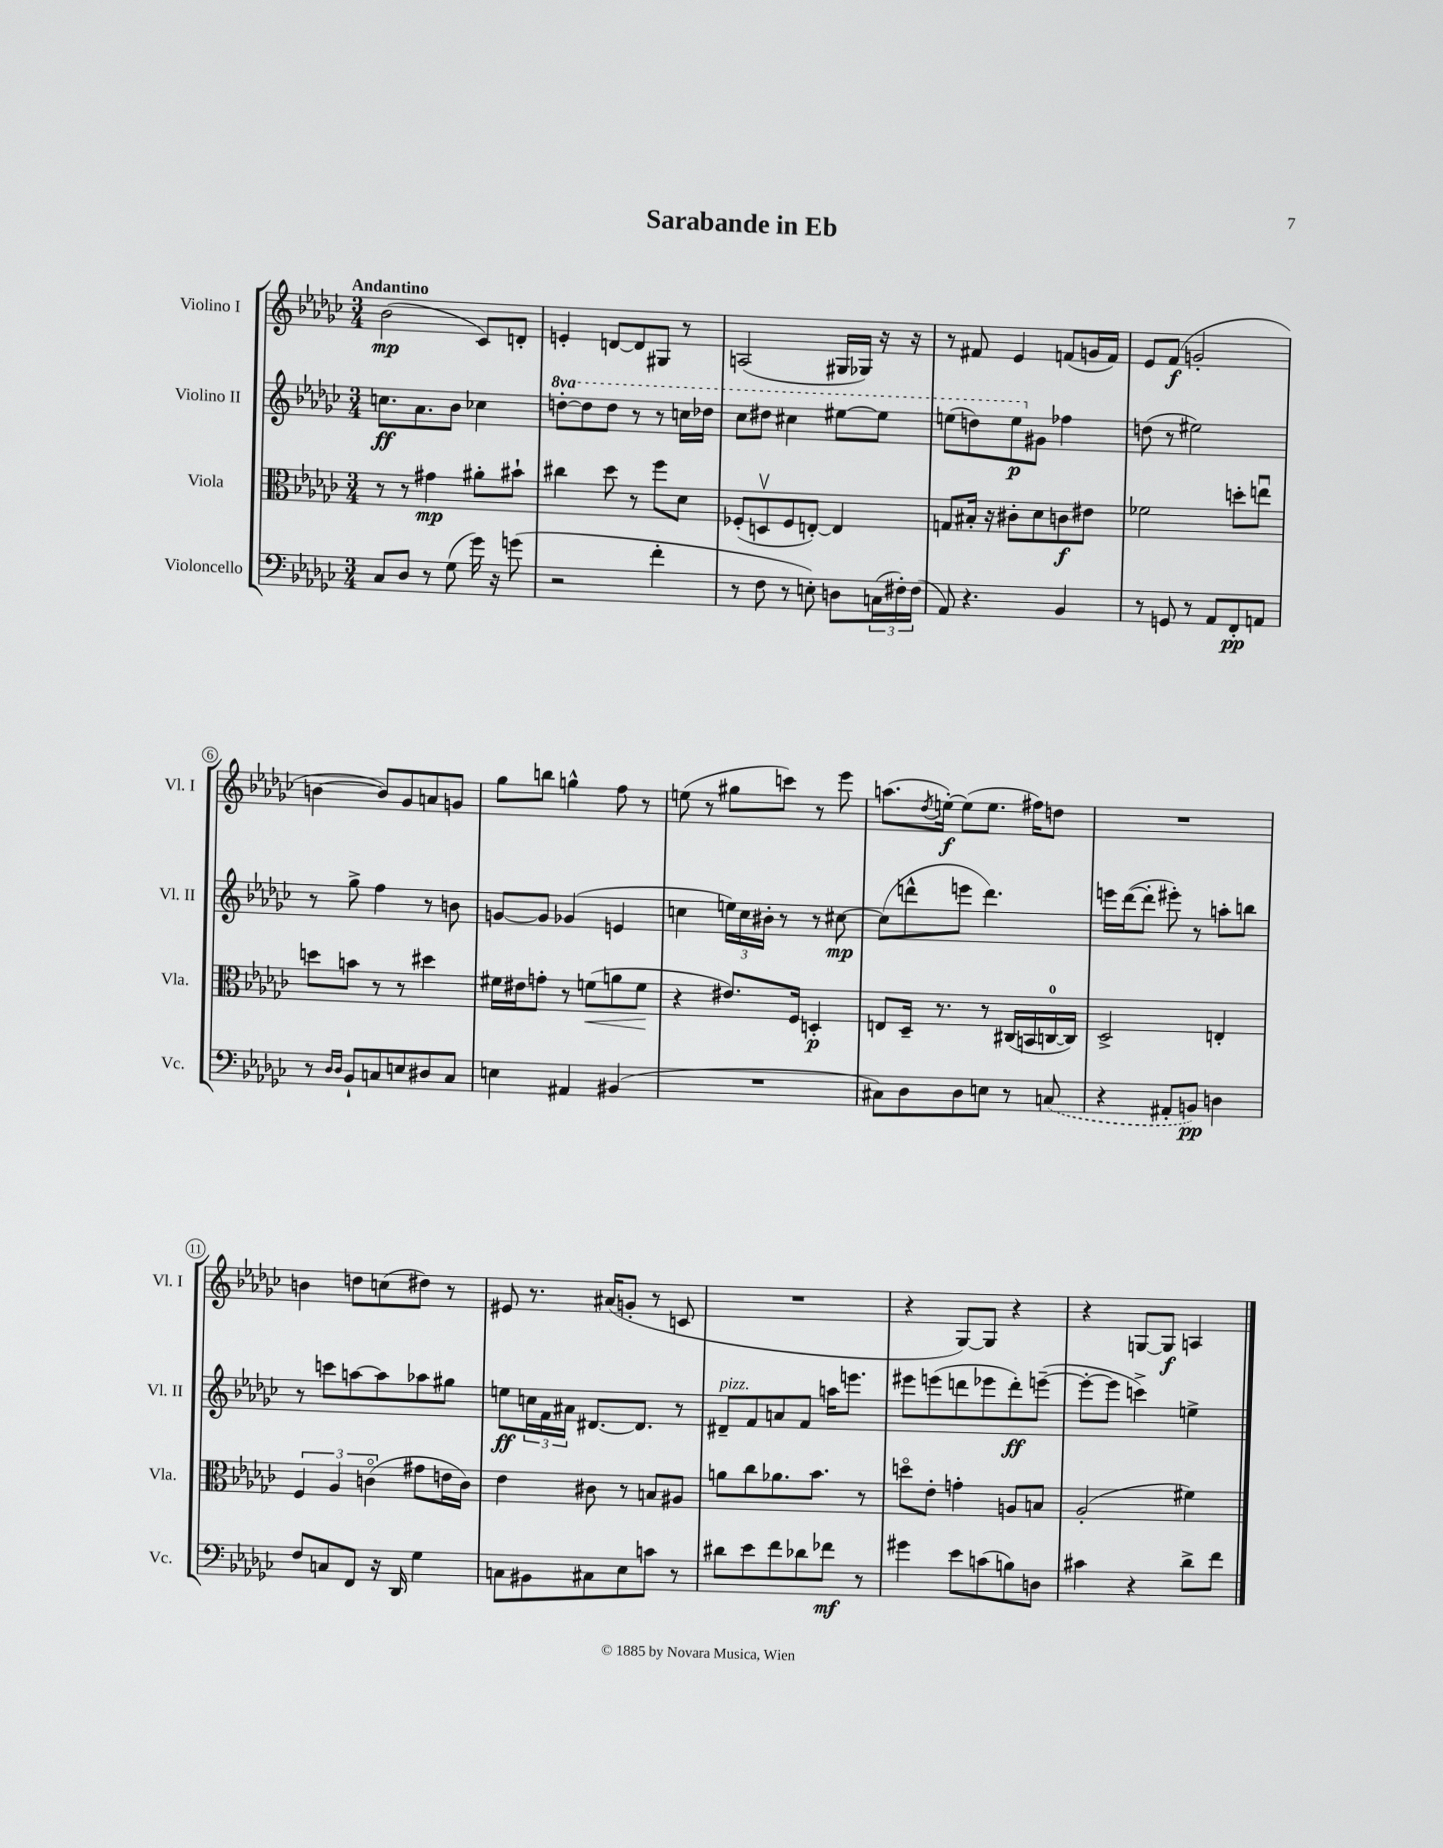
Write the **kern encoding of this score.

**kern	**dynam	**kern	**dynam	**kern	**dynam	**kern	**dynam
*part4	*part4	*part3	*part3	*part2	*part2	*part1	*part1
*staff4	*staff4	*staff3	*staff3	*staff2	*staff2	*staff1	*staff1
*I"Violoncello	*	*I"Viola	*	*I"Violino II	*	*I"Violino I	*
*I'Vc.	*	*I'Vla.	*	*I'Vl. II	*	*I'Vl. I	*
*clefF4	*	*clefC3	*	*clefG2	*	*clefG2	*
*k[b-e-a-d-g-c-]	*	*k[b-e-a-d-g-c-]	*	*k[b-e-a-d-g-c-]	*	*k[b-e-a-d-g-c-]	*
*M3/4	*	*M3/4	*	*M3/4	*	*M3/4	*
=1	=1	=1	=1	=1	=1	=1	=1
!	!	!	!	!	!	!LO:TX:a:B:t=Andantino	!
8C-/L	.	8r	.	8.ccn\L	ff	(2b-\	mp
8D-/J	.	8r	.	.	.	.	.
.	.	.	.	8.a-\	.	.	.
8r	.	4g#X\	mp	.	.	.	.
(8G-\	.	.	.	8b-\J	.	.	.
16g-\)	.	8a#X'\L	.	4cc-X\	.	8c-/L)	.
16r	.	.	.	.	.	.	.
(8gn\	.	8b#X`\J	.	.	.	8dn'/J	.
=2	=2	=2	=2	=2	=2	=2	=2
*	*	*	*	*8va	*	*	*
2r	.	4cc#X\	.	[8dddn'\L	.	4en'/	.
.	.	.	.	8ddd\]	.	.	.
.	.	8dd-\	.	8ddd\J	.	[8dn/L	.
.	.	8r	.	8r	.	8d/]	.
4f'\	.	8ff\L	.	8r	.	8G#X/J	.
.	.	8d-\J	.	16cccn\LL	.	8r	.
.	.	.	.	16ddd-X\JJ	.	.	.
=3	=3	=3	=3	=3	=3	=3	=3
8r	.	(8F-X'/L	.	8ccc-\L	.	(2An/	.
8F\	.	8Dnv/	.	8ddd#X\J	.	.	.
8r	.	8F-/	.	4ccc#X\	.	.	.
8En'\)	.	[8En'/J)	.	.	.	.	.
8Dn\L	.	4E/]	.	[8eee#X\L	.	16G#X/LL	.
.	.	.	.	.	.	16G-X/JJ)	.
(24Cn\L	.	.	.	8eee#\J]	.	16r	.
24F#X'\)	.	.	.	.	.	.	.
.	.	.	.	.	.	16r	.
(24F#\JJ	.	.	.	.	.	.	.
=4	=4	=4	=4	=4	=4	=4	=4
8AA-/)	.	8Gn/L	.	(8eeen\L	.	8r	.
4.r	.	16B#X'/Jk	.	8dddn\)	.	8f#X/	.
.	.	16r	.	.	.	.	.
.	.	8c#X'\L	.	8eee\	p	4e-/	.
*	*	*	*	*X8va	*	*	*
.	.	8d-\	.	8g#X\J	.	.	.
4BB-/	.	8cn\	f	4ff-X\	.	(8fn/L	.
.	.	8e#X\J	.	.	.	16gn/L	.
.	.	.	.	.	.	16f/JJ)	.
=5	=5	=5	=5	=5	=5	=5	=5
8r	.	2f-X\	.	(8ddn\	.	8e-/L	.
8GGn/	.	.	.	8r	.	(8f/J	f
8r	.	.	.	2ee#X\)	.	2gn'/	.
8AA-/L	.	.	.	.	.	.	.
8FF'/	pp	8ddn'\L	.	.	.	.	.
8AAn/J	.	8eenu\J	.	.	.	.	.
!!LO:LB:g=z
=6	=6	=6	=6	=6	=6	=6	=6
8r	.	8ddn\L	.	8r	.	[4bn\	.
16qqD-/LL	.	.	.	.	.	.	.
16qqD-/JJ	.	.	.	.	.	.	.
8BB-`/L	.	8bn\J	.	8gg-^\	.	.	.
8Cn/	.	8r	.	4ff\	.	8b/L])	.
8En/	.	8r	.	.	.	8g-/	.
8D#X/	.	4dd#X\	.	8r	.	8an/	.
8C/J	.	.	.	8bn\	.	8gn/J	.
=7	=7	=7	=7	=7	=7	=7	=7
4En\	.	16f#X\LL	.	[8gn/L	.	8gg-\L	.
.	.	16e#X\J	.	.	.	.	.
.	.	8gn'\J	.	8g/J]	.	8bbn\J	.
4AA#X/	.	8r	.	(4g-X/	.	4ggn^^\	.
!	!	!	!LO:HP:b	!	!	!	!
.	.	(8fn\L	<	.	.	.	.
(4BB#X/	.	8an\	.	4en/	.	8ff\	.
.	.	8f\J	.	.	.	8r	.
.	.	.	[	.	.	.	.
=8	=8	=8	=8	=8	=8	=8	=8
2.r	.	4r	.	4ccn\	.	(8een\	.
.	.	.	.	.	.	8r	.
.	.	8.e#X/L)	.	24een\LL)	.	8gg#X\L	.
.	.	.	.	24cc\	.	.	.
.	.	.	.	24b#X'\JJ	.	.	.
.	.	.	.	8r	.	8cccn\J)	.
.	.	16F/Jk	.	.	.	.	.
.	.	4Dn'/	p	8r	.	8r	.
.	.	.	.	[8cc#X\	mp	8eee-\	.
=9	=9	=9	=9	=9	=9	=9	=9
8C#X\L)	.	8En/L	.	(8cc#\L]	.	(8.aan\L	.
8D-\	.	16D-~/Jk	.	8dddn^^\	.	.	.
.	.	.	.	.	.	8qdd-/	.
.	.	8.r	.	.	.	[16een'\Jk)	f
8D-\	.	.	.	8eeen\J	.	(8ee\L]	.
8En\J	.	8r	.	4.ddd\)	.	8.ee\J	.
8r	.	(16C#X/LL	.	.	.	.	.
.	.	16BBn/	.	.	.	16ff#X\KL)	.
(8Cn/	.	[16Cn/	.	.	.	8ddn\J	.
.	.	16C/JJ])	.	.	.	.	.
=10	=10	=10	=10	=10	=10	=10	=10
4r	.	2D-^/	.	16eeen\LL	.	2.r	.
.	.	.	.	([16ddd-\J	.	.	.
.	.	.	.	8ddd-'\J]	.	.	.
8AA#X'/L	.	.	.	8eee#X'\)	.	.	.
8BBn/J)	pp	.	.	8r	.	.	.
4Dn\	.	4En'/	.	8aan'\L	.	.	.
.	.	.	.	8bbn\J	.	.	.
!!LO:LB:g=z
=11	=11	=11	=11	=11	=11	=11	=11
8F/L	.	6F/	.	8r	.	4bn\	.
8Cn/	.	.	.	8cccn\L	.	.	.
.	.	6A-/	.	.	.	.	.
8FF/J	.	.	.	[8aan\	.	8ddn\L	.
.	.	(6cn\	.	.	.	.	.
16r	.	.	.	8aa\]	.	(8ccn\	.
16DD-/	.	.	.	.	.	.	.
4G-\	.	8g#X\L	.	8aa-X\	.	8dd#X\J)	.
.	.	16en\L	.	8gg#X\J	.	8r	.
.	.	16c\JJ)	.	.	.	.	.
=12	=12	=12	=12	=12	=12	=12	=12
8Cn\L	.	4e-\	.	8een\L	ff	8e#X/	.
8BB#X\	.	.	.	24ccn\L	.	8.r	.
.	.	.	.	24f\	.	.	.
.	.	.	.	24a#X\JJ	.	.	.
8C#X\	.	8c#X\	.	[8.d#X/L	.	.	.
.	.	.	.	.	.	(16a#X/KL	.
8E-\	.	8r	.	.	.	8gn'/J	.
.	.	.	.	8.d#/J]	.	.	.
8cn\J	.	8Bn/L	.	.	.	8r	.
8r	.	8A#X/J	.	8r	.	8cn/	.
=13	=13	=13	=13	=13	=13	=13	=13
!	!	!	!	!LO:TX:a:i:t=pizz.	!	!	!
8d#X\L	.	8an\L	.	8d#X~/L	.	2.r	.
8e-\	.	8cc-\	.	8f/	.	.	.
8f\	.	8.a-X\	.	8an/	.	.	.
8d-X\	.	.	.	8f/J	.	.	.
.	.	8.b-\J	.	.	.	.	.
8f-X\J	mf	.	.	16aan\KL	.	.	.
.	.	.	.	8.eeen\J	.	.	.
8r	.	8r	.	.	.	.	.
=14	=14	=14	=14	=14	=14	=14	=14
4g#X\	.	8ddn\L	.	8eee#X\L	.	4r	.
.	.	8e-'\J	.	(8eeen\	.	.	.
8e-\L	.	4gn'\	.	8dddn\	.	[8G-/L)	.
(8cn\	.	.	.	8eee-X\	.	8G-/J]	.
8Bn\)	.	8An/L	.	8ddd'\)	ff	4r	.
8Dn\J	.	8Bn/J	.	([8eeen~\J	.	.	.
=15	=15	=15	=15	=15	=15	=15	=15
4c#X\	.	(2A-'/	.	8eee'\L_	.	4r	.
.	.	.	.	8eee\J]	.	.	.
4r	.	.	.	4cccn^\)	.	[8Gn/L	.
.	.	.	.	.	.	8G/J]	f
8d-^\L	.	4f#X\)	.	4een^\	.	4An/	.
8f\J	.	.	.	.	.	.	.
==	==	==	==	==	==	==	==
*-	*-	*-	*-	*-	*-	*-	*-
